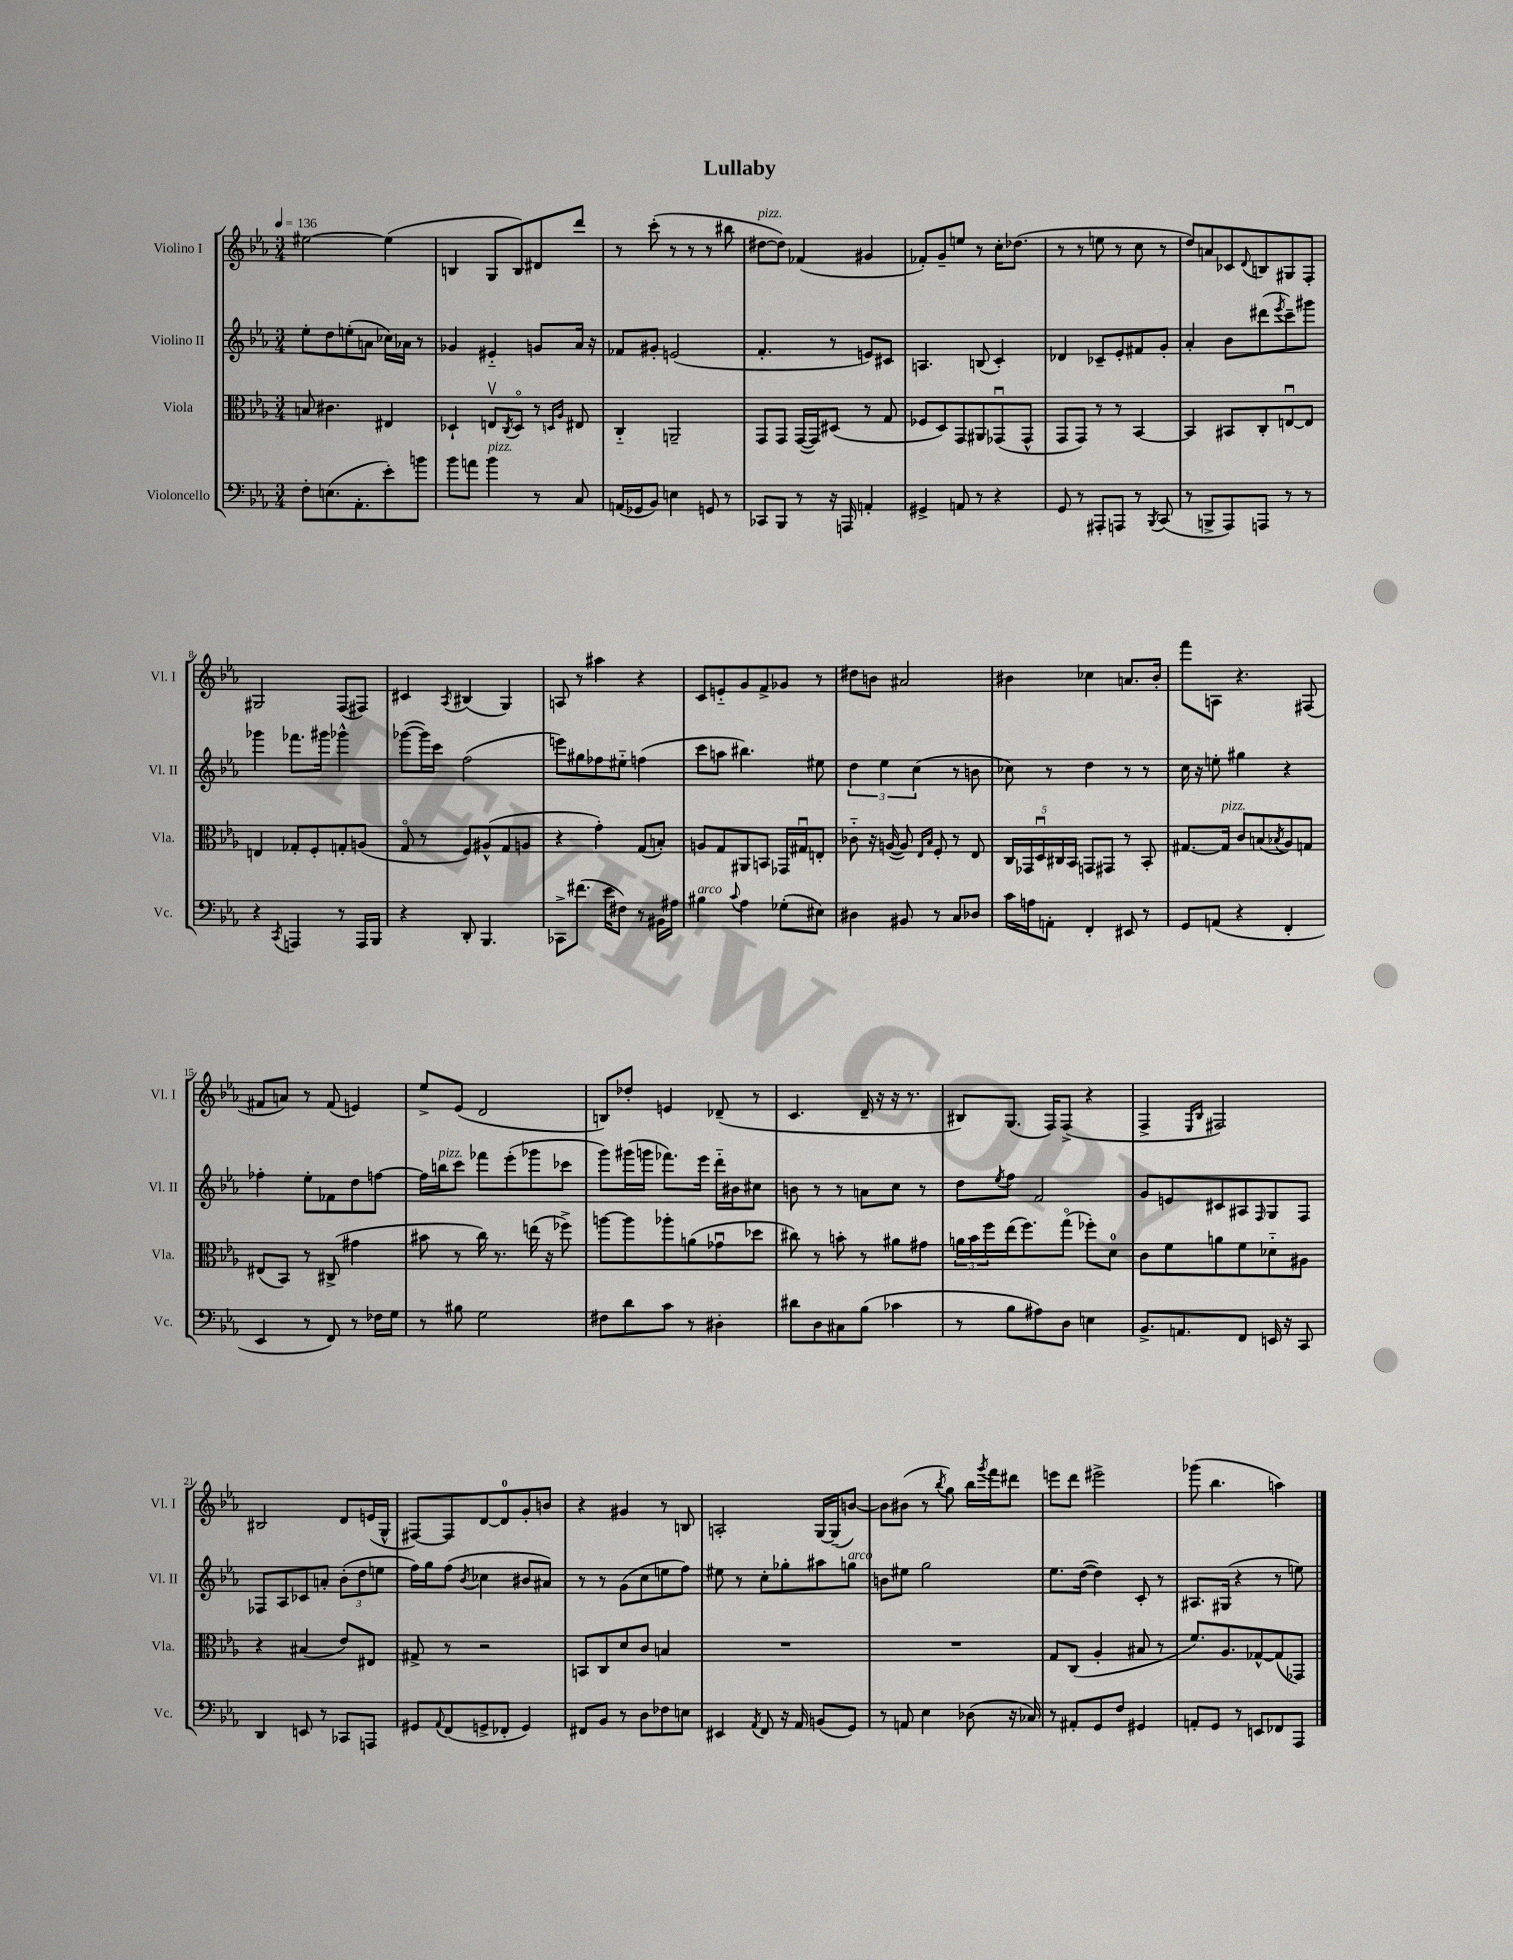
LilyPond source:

\header { title = "Lullaby" }
<<
\new StaffGroup <<
\new Staff = "s0" \with { instrumentName = "Violino I" shortInstrumentName = "Vl. I" } {
    \clef treble \key ees \major \numericTimeSignature \time 3/4 \tempo 4 = 136
    eis''2~ eis''4( |
    b4 g8 b8) dis'8 d'''8 |
    r8 c'''8-.( r8 r8 r8 bis''8 |
    dis''8~^\markup { \italic "pizz." } dis''8) fes'4( gis'4 |
    fes'8-.) g'8-- e''8 r8 c''16-. des''8.( |
    r8 r8 e''8 r8 c''8 r8 |
    d''8) a'8 ces'8 \appoggiatura { d'8 } b8 gis8 f8-. |
    gis2 f8( fis8) |
    cis'4 \acciaccatura { aes8 } bis4( g4) |
    a8 r8 ais''4 r4 |
    c'8 e'8-_ g'8 f'8-> ges'8 r8 |
    dis''8 b'8 ais'2 |
    bis'4 ces''4 a'8. bis'16-. |
    f'''8 a8 r4. fis8( |
    fis'8 a'8) r8 fis'8( e'4) |
    ees''8-> ees'8( d'2 |
    b8) des''8-. e'4 des'8--( r8 |
    c'4. d'16-- r16 r16 r8. |
    bis8) g8.( f16) f8->( r4 |
    f4-> \grace { ees16 bes16 } fis2) |
    bis2 d'8 e'16( g16-^ |
    fis8~) fis8 d'8~ d'8-0 g'8-. b'8 |
    r4 gis'4 r8 b8 |
    a2-. g16~ g16--( b'8~) |
    b'8 bis'8( r8 \acciaccatura { bes''8 } g''8) bes''16 \acciaccatura { g'''8 } f'''16 dis'''8 |
    e'''8 d'''8 eis'''2-> |
    ges'''8( bes''4. a''4) \bar "|." |
}
\new Staff = "s1" \with { instrumentName = "Violino II" shortInstrumentName = "Vl. II" } {
    \clef treble \key ees \major \numericTimeSignature \time 3/4
    ees''8-. d''8 e''8-.( a'8 ces''16) aes'16 r8 |
    ges'4 eis'4-_ g'8 aes'16 r16 |
    fes'8 gis'8-. e'2( |
    f'4.-. r8 e'8) cis'8 |
    a4. b8( c'4-.) |
    des'4 ces'8-- ees'8-. fis'8 g'8-. |
    aes'4-. bes'8 dis'''8( \acciaccatura { ees'''8 } c'''8--) gis'''8 |
    ges'''4 fes'''8. gis'''16 ges'''4-^ |
    ges'''8~( ges'''16) c'''16 f''2( |
    e'''8) gis''8 fes''8 eis''8-_ f''4( |
    c'''8 a''8 bis''4.) eis''8 |
    \tuplet 3/2 { d''4 ees''4 c''4( } r8 b'8 |
    ces''8) r8 d''4 r8 r8 |
    c''16 r16 e''8-. gis''4 r4 |
    fes''4-. ees''8-. fes'8 d''8 f''8~ |
    f''16 b''16^\markup { \italic "pizz." } c'''8 fes'''8 ees'''8-.( ges'''8 ces'''8 |
    g'''8) gis'''16( g'''16 fes'''8.) ees'''16 d'''16-_ bis'16 cis''8 |
    b'8 r8 r8 a'8 c''8 r8 |
    d''8 \acciaccatura { ees''8 } f''8 f'2 |
    g'8 e'8 cis'8 ais8 \grace { f16 } g8 f8 |
    fes8 aes8 ces'8 a'8-. \tuplet 3/2 { bes'8-.( d''8 e''8 } |
    f''16) g''16 f''8( \acciaccatura { bes'8 } ces''4 bis'8 ais'8) |
    r8 r8 g'8( c''8 e''8 f''8) |
    eis''8 r8 c''8-. ges''8-. ais''8 g''8^\markup { \italic "arco" } |
    b'8 eis''8 g''2 |
    ees''8. d''16~( d''4) c'8-. r8 |
    ais8. gis16( r4 r8 e''8) \bar "|." |
}
\new Staff = "s2" \with { instrumentName = "Viola" shortInstrumentName = "Vla." } {
    \clef alto \key ees \major \numericTimeSignature \time 3/4
    b8 cis'4. eis4 |
    des4-! e8\upbow \acciaccatura { c8 } des8\flageolet r8 \grace { d16 aes16 } eis8 |
    c4-_ a,2-- |
    g,8 g,8 g,16~( g,16) dis8( r8 g8 |
    fes8 d8) g,8 ais,8 ges,8\downbow( ges,8-^ |
    g,8 g,8) r8 r8 bes,4~ |
    bes,4 bis,8 c8-. e8~\downbow e8 |
    e4 ges8-. f8-. g8-. a8( |
    g8\flageolet r8 f8) ais8-^( g8 a8 |
    r4 g'4-.) g8( b8-.) |
    a8 g8 ais,8 b,8 ges,16 gis16\downbow e8-. |
    ces'8-_ r16 a16~( a8) \grace { ees16 bes16 } f8-. r8 ees8 |
    \tuplet 5/4 { c16 ges,16 d16\downbow cis16 bes,16 } g,8 gis,8 r8 bes,8-. |
    gis8.~ gis16^\markup { \italic "pizz." } c'8 b8( \acciaccatura { bes8 } aes8) g8 |
    eis8( bes,8) r8 cis8->( gis'4 |
    bis'8 r8 c''16) r8. e''16( r16 fes''8->) |
    a''8~ a''8 aes''8-. a'8( ges'8\downbow des''8 |
    cis''8) r8 b'8-. r8 ais'8 gis'8 |
    \tuplet 3/2 { a'16 bes'16 f''16 } ees''16( f''8.) g''8\flageolet( fes''8-.) d'8-0 |
    c'8 f'8 a'8 f'8 des'8-_ ais8 |
    r4 bis4( ees'8) eis8 |
    gis8-> r8 r2 |
    b,8 c8 d'8 c'8 b4 |
    R2. |
    R2. |
    g8 c8( aes4-. bis8 r8 |
    f'8.) aes8. ges8~-^ ges8( ges,8) \bar "|." |
}
\new Staff = "s3" \with { instrumentName = "Violoncello" shortInstrumentName = "Vc." } {
    \clef bass \key ees \major \numericTimeSignature \time 3/4
    f8-. e8.( aes,8.-. ees'8-.) b'8 |
    bes'8 a'8 bes'4^\markup { \italic "pizz." } r8 c8 |
    a,16( ges,16 bes,8) e4 g,8 r8 |
    ces,8 bes,,8 r8 r16 a,,16 a,4-. |
    gis,4-> a,8 r8 r4 |
    g,8 r8 ais,,8-. a,,8 r8 \acciaccatura { bes,,8 } c,8( |
    r8 b,,8-> aes,,8) a,,8 r8 r8 |
    r4 \acciaccatura { c,8 } a,,4 r8 a,,16 bes,,16 |
    r4 d,8-. bes,,4. |
    ces,8-> fis'8.( ees'16 fis8) r8 bis,16 ais16 |
    bis4^\markup { \italic "arco" } \appoggiatura { c'8 } aes4 ges8-.( eis8) |
    dis4 bis,8 r8 c8 des8 |
    c'16 a16 a,8-. f,4-. eis,8 r8 |
    g,8 a,8( r4 f,4-. |
    ees,4 r8 f,8) r8 fes16 g16 |
    r8 bis8 g2 |
    fis8 d'8 c'8 r8 dis4-. |
    dis'8 d8 cis8 bes8( ces'4 |
    r8 bes8 ais8) d8 e4 |
    bes,8.-> a,8. f,8 e,16 r16 c,8 |
    d,4 e,8 r8 ces,8 a,,8 |
    gis,8 \appoggiatura { aes,8 } f,8( g,8-> fes,8-. g,4) |
    fis,8 bes,8 r8 d8 fes8 e8 |
    eis,4 \acciaccatura { aes,8 } f,8 r16 aes,16 b,8( g,8) |
    r8 a,8 ees4 des8( r16 ces16) |
    r8 ais,8-. g,8 f8 gis,4 |
    a,8-. g,8 r8 e,8 fes,8 aes,,8 \bar "|." |
}
>>
>>
